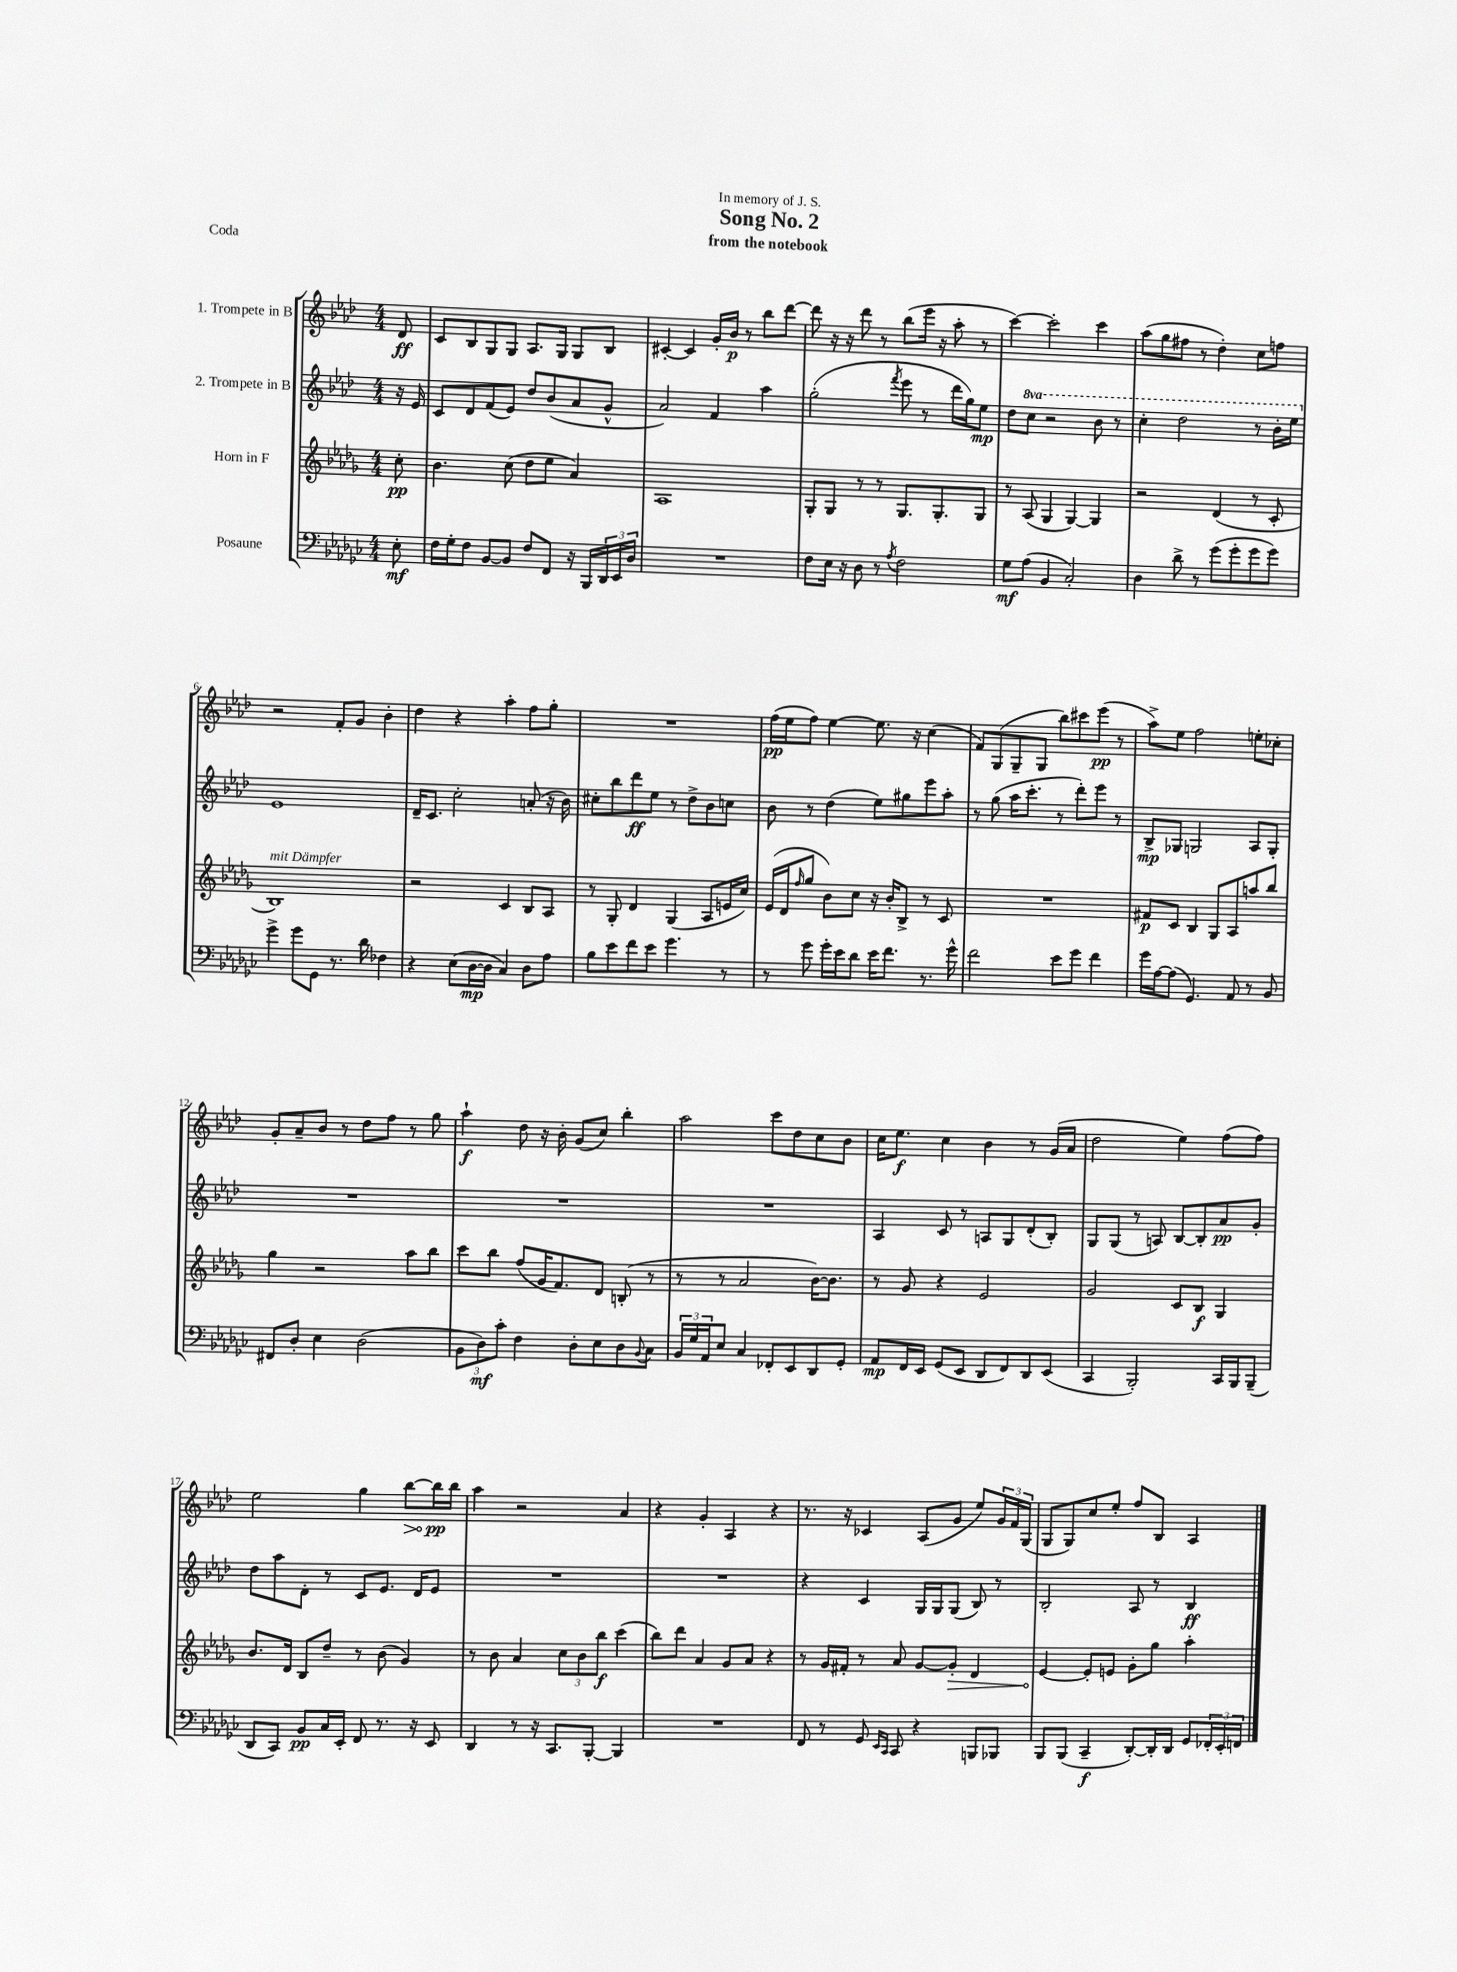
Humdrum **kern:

**kern	**dynam	**kern	**dynam	**kern	**dynam	**kern	**dynam
*part4	*part4	*part3	*part3	*part2	*part2	*part1	*part1
*staff4	*staff4	*staff3	*staff3	*staff2	*staff2	*staff1	*staff1
*I"Posaune	*	*I"Horn in F	*	*I"2. Trompete in B	*	*I"1. Trompete in B	*
*clefF4	*	*clefG2	*	*clefG2	*	*clefG2	*
*k[b-e-a-d-g-c-]	*	*k[b-e-a-d-g-]	*	*k[b-e-a-d-]	*	*k[b-e-a-d-]	*
*M4/4	*	*M4/4	*	*M4/4	*	*M4/4	*
=	=	=	=	=	=	=	=
8E-'\	mf	8cc'\	pp	16r	.	8d-/	ff
.	.	.	.	16e-/	.	.	.
=1	=1	=1	=1	=1	=1	=1	=1
16F\LL	.	4.b-\	.	8c/L	.	8c/L	.
16G-'\J	.	.	.	.	.	.	.
8F\J	.	.	.	8d-/	.	8B-/	.
[8BB-/L	.	.	.	(8f/	.	8G/	.
8BB-/J]	.	(8cc\	.	8e-/J)	.	8G/J	.
8F/L	.	8dd-\L	.	8dd-/L	.	8.A-/L	.
8FF/J	.	8ee-\J	.	(8b-/	.	.	.
.	.	.	.	.	.	16G/Jk	.
16r	.	4a-/)	.	8a-/	.	8G/L	.
16BBB-/LL	.	.	.	.	.	.	.
24DD-/	.	.	.	8g^^/J	.	8B-/J	.
24EE-/	.	.	.	.	.	.	.
24D-/JJ	.	.	.	.	.	.	.
=2	=2	=2	=2	=2	=2	=2	=2
1r	.	1A-	.	2a-/)	.	[4c#X'/	.
.	.	.	.	.	.	4c#/]	.
.	.	.	.	4f/	.	16g'/LL	.
.	.	.	.	.	.	16b-/JJ	p
.	.	.	.	.	.	8r	.
.	.	.	.	4aa-\	.	8bb-\L	.
.	.	.	.	.	.	[8ddd-\J	.
=3	=3	=3	=3	=3	=3	=3	=3
8F\L	.	8G-'/L	.	(2gg'\	.	8ddd-\]	.
16E-\Jk	.	8G-/J	.	.	.	16r	.
16r	.	.	.	.	.	16r	.
8D-\	.	8r	.	.	.	8ddd-\	.
8r	.	8r	.	.	.	8r	.
8qA-/	.	.	.	8qfff/	.	.	.
2F\	.	8.G-/L	.	8eee-\	.	(8bb-\L	.
.	.	.	.	8r	.	16eee-\Jk	.
.	.	8.G-'/	.	.	.	16r	.
.	.	.	.	16ddd-\LL	.	8aa-'\	.
.	.	.	.	16gg\J)	.	.	.
.	.	8G-/J	.	8ee-\J	mp	8r	.
=4	=4	=4	=4	=4	=4	=4	=4
8G-\L	mf	8r	.	8dd-\L	.	[4ccc\)	.
*	*	*	*	*8va	*	*	*
(8A-\J	.	(8A-/	.	8ccc\J	.	.	.
4BB-/	.	4G-/	.	2r	.	2ccc'\]	.
2C-'/)	.	[4G-/)	.	.	.	.	.
.	.	4G-/]	.	8bb-\	.	4ccc\	.
.	.	.	.	8r	.	.	.
=5	=5	=5	=5	=5	=5	=5	=5
4D-\	.	2r	.	4ccc'\	.	(8aa-\L	.
.	.	.	.	.	.	8gg\	.
8d-^\	.	.	.	2ddd-\	.	8ff#X\J	.
8r	.	.	.	.	.	8r	.
(8g-\L	.	(4d-/	.	.	.	4dd-'\)	.
8g-'\	.	.	.	.	.	.	.
8g-\	.	8r	.	8r	.	8cc\L	.
8g-\J)	.	8c'/	.	16bb-'\LL	.	8ffn\J	.
.	.	.	.	16eee-\JJ	.	.	.
!!LO:LB:g=z
=6	=6	=6	=6	=6	=6	=6	=6
*	*	*	*	*X8va	*	*	*
!	!	!LO:TX:a:i:t=mit Dämpfer	!	!	!	!	!
4g-^\	.	1B-)	.	1e-	.	2r	.
8g-\L	.	.	.	.	.	.	.
8GG-\J	.	.	.	.	.	.	.
8.r	.	.	.	.	.	8f'/L	.
.	.	.	.	.	.	8g/J	.
16d-\	.	.	.	.	.	.	.
4F-X\	.	.	.	.	.	4b-'\	.
=7	=7	=7	=7	=7	=7	=7	=7
4r	.	2r	.	16d-~/KL	.	4dd-\	.
.	.	.	.	8.c/J	.	.	.
(8E-\L	.	.	.	2cc'\	.	4r	.
[16D-\L	mp	.	.	.	.	.	.
16D-\JJ]	.	.	.	.	.	.	.
4C-/)	.	4c/	.	.	.	4aa-'\	.
8D-\L	.	8B-/L	.	(8an'/	.	8ff\L	.
8A-\J	.	8A-/J	.	16r	.	8gg'\J	.
.	.	.	.	16b-\)	.	.	.
=8	=8	=8	=8	=8	=8	=8	=8
8B-\L	.	8r	.	8cc#X'\L	.	1r	.
8e-\	.	8G-'/	.	8bb-\	.	.	.
8f\	.	4d-/	.	8ddd-\	ff	.	.
8e-\J	.	.	.	8ee-\J	.	.	.
4.g-\	.	(4G-/	.	8r	.	.	.
.	.	.	.	8dd-^\L	.	.	.
.	.	8A-/L	.	8b-\	.	.	.
8r	.	16en/L	.	8ccn\J	.	.	.
.	.	16cc/JJ)	.	.	.	.	.
=9	=9	=9	=9	=9	=9	=9	=9
8r	.	(16e-/LL	.	8b-\	.	(16ff\LL	pp
.	.	16d-/J	.	.	.	16ee-\J	.
.	.	16qqff/	.	.	.	.	.
8g-\	.	8gg-/J	.	8r	.	8ff\J)	.
16g-'\LL	.	8b-\L)	.	(4dd-\	.	[4ee-\	.
16e-\J	.	.	.	.	.	.	.
8d-\J	.	8cc\J	.	.	.	.	.
16e-\KL	.	16r	.	8ee-\L)	.	8.ee-\]	.
8.f\J	.	16b-'/KL	.	.	.	.	.
.	.	8B-^/J	.	8gg#X\	.	.	.
.	.	.	.	.	.	16r	.
8.r	.	8r	.	8eee-\	.	(4cc\	.
.	.	8c/	.	8aa-'\J	.	.	.
16g-^^\	.	.	.	.	.	.	.
=10	=10	=10	=10	=10	=10	=10	=10
2f\	.	1r	.	8r	.	8f/L)	.
.	.	.	.	(8gg\	.	(8G/	.
.	.	.	.	16aa-\KL	.	8G~/	.
.	.	.	.	8.ccc'\J	.	.	.
.	.	.	.	.	.	8G/J	.
8e-\L	.	.	.	8r	.	8bb-\L)	.
8g-\J	.	.	.	8ddd-'\L)	.	8ccc#X\	.
4f\	.	.	.	8eee-\J	.	(8eee-\J	pp
.	.	.	.	8r	.	8r	.
=11	=11	=11	=11	=11	=11	=11	=11
16g-\LL	.	8f#X/L	p	8B-^/L	mp	8aa-^\L)	.
[16A-\J	.	.	.	.	.	.	.
(8A-\J]	.	8c/J	.	8G-X/J	.	8ee-\J	.
4.GG-/)	.	4B-/	.	2Gn/	.	2ff\	.
.	.	8G-/L	.	.	.	.	.
8AA-/	.	8A-/	.	.	.	.	.
8r	.	8aan/	.	8A-/L	.	8een'\L	.
8BB-/	.	8bb-/J	.	8G'/J	.	8cc-X'\J	.
!!LO:LB:g=z
=12	=12	=12	=12	=12	=12	=12	=12
8FF#X/L	.	4gg-\	.	1r	.	8g'/L	.
8D-'/J	.	.	.	.	.	8a-~/	.
4E-\	.	2r	.	.	.	8b-/J	.
.	.	.	.	.	.	8r	.
(2D-\	.	.	.	.	.	8dd-\L	.
.	.	.	.	.	.	8ff\J	.
.	.	8aa-\L	.	.	.	8r	.
.	.	8bb-\J	.	.	.	8gg\	.
=13	=13	=13	=13	=13	=13	=13	=13
12BB-\L	.	8ccc\L	.	1r	.	4aa-`\	f
12D-\)	mf	.	.	.	.	.	.
.	.	8bb-\J	.	.	.	.	.
12c-'\J	.	.	.	.	.	.	.
4F\	.	(8ff/L	.	.	.	8dd-\	.
.	.	16g-/K	.	.	.	16r	.
.	.	8.f/)	.	.	.	16b-'\	.
8D-'\L	.	.	.	.	.	(8g/L	.
8E-\	.	8d-/J	.	.	.	8cc/J)	.
8D-\	.	(8Bn'/	.	.	.	4bb-'\	.
8qqBB-/	.	.	.	.	.	.	.
8C-\J	.	8r	.	.	.	.	.
=14	=14	=14	=14	=14	=14	=14	=14
24BB-/LL	.	8r	.	1r	.	2aa-\	.
24G-/	.	.	.	.	.	.	.
24AA-/J	.	.	.	.	.	.	.
8E-/J	.	8r	.	.	.	.	.
4C-/	.	2a-/	.	.	.	.	.
8FF-X'/L	.	.	.	.	.	8ccc\L	.
8EE-/	.	.	.	.	.	8dd-\	.
8DD-/	.	[16b-\KL)	.	.	.	8cc\	.
.	.	8.b-\J]	.	.	.	.	.
8GG-'/J	.	.	.	.	.	8b-\J	.
=15	=15	=15	=15	=15	=15	=15	=15
8AA-/L	mp	8r	.	4A-/	.	16cc\KL	.
.	.	.	.	.	.	8.ee-\J	f
16FF/L	.	8g-/	.	.	.	.	.
16EE-/JJ	.	.	.	.	.	.	.
(8GG-/L	.	4r	.	8c/	.	4cc\	.
8EE-/J	.	.	.	8r	.	.	.
8DD-/L	.	2e-/	.	8An/L	.	4b-\	.
8FF/)	.	.	.	8G/	.	.	.
8DD-/	.	.	.	(8d-'/	.	8r	.
(8EE-/J	.	.	.	8B-'/J)	.	(16g/LL	.
.	.	.	.	.	.	16a-/JJ	.
=16	=16	=16	=16	=16	=16	=16	=16
4CC-/	.	2g-/	.	8G/L	.	2dd-\	.
.	.	.	.	(8G/J	.	.	.
2BBB-'/)	.	.	.	8r	.	.	.
.	.	.	.	8An/)	.	.	.
.	.	8c/L	.	[8B-/L	.	4ee-\)	.
.	.	8B-/J	f	8B-'/]	.	.	.
16CC-/LL	.	4G-/	.	8a-/	pp	(8ff\L	.
16BBB-/J	.	.	.	.	.	.	.
(8BBB-~/J	.	.	.	8g'/J	.	8ff\J)	.
!!LO:LB:g=z
=17	=17	=17	=17	=17	=17	=17	=17
8DD-/L	.	8.b-/L	.	8dd-\L	.	2ee-\	.
8CC-/J)	.	.	.	8aa-\	.	.	.
.	.	16d-/Jk	.	.	.	.	.
8BB-/L	pp	8B-/L	.	8d-'\J	.	.	.
16C-/L	.	8dd-~/J	.	8r	.	.	.
16EE-'/JJ	.	.	.	.	.	.	.
8FF/	.	8r	.	8c/L	.	4gg\	.
8.r	.	(8b-\	.	8.e-/J	.	.	.
!	!	!	!	!	!	!	!LO:HP:b
.	.	4g-/)	.	.	.	[8bb-\L	>
16r	.	.	.	16d-/KL	.	.	.
8EE-/	.	.	.	8e-/J	.	16bb-\L]	pp
.	.	.	.	.	.	16bb-\JJ	]
=18	=18	=18	=18	=18	=18	=18	=18
4DD-/	.	8r	.	1r	.	4aa-\	.
.	.	8b-\	.	.	.	.	.
8r	.	4a-/	.	.	.	2r	.
16r	.	.	.	.	.	.	.
8.CC-/L	.	.	.	.	.	.	.
.	.	12cc\L	.	.	.	.	.
.	.	12b-\	.	.	.	.	.
[8BBB-'/J	.	.	.	.	.	.	.
.	.	12bb-\J	f	.	.	.	.
4BBB-/]	.	(4ccc\	.	.	.	4a-/	.
=19	=19	=19	=19	=19	=19	=19	=19
1r	.	8bb-\L)	.	1r	.	4r	.
.	.	8ddd-\J	.	.	.	.	.
.	.	4a-/	.	.	.	4g'/	.
.	.	8g-/L	.	.	.	4A-/	.
.	.	8a-/J	.	.	.	.	.
.	.	4r	.	.	.	4r	.
=20	=20	=20	=20	=20	=20	=20	=20
8FF/	.	8r	.	4r	.	8.r	.
8r	.	16g-/LL	.	.	.	.	.
.	.	16f#X'/JJ	.	.	.	16r	.
8GG-/	.	8r	.	4c/	.	4c-X/	.
16qqEE-/LL	.	.	.	.	.	.	.
16qqCC-/JJ	.	.	.	.	.	.	.
8CC-/	.	8a-/	.	.	.	.	.
4r	.	[8g-/L	.	16G/LL	.	(8A-/L	.
.	.	.	.	16G/J	.	.	.
!	!	!	!LO:HP:b	!	!	!	!
.	.	8g-'/J]	>	(8G/J	.	8g/J	.
8BBBn/L	.	4d-/	.	8B-/)	.	8ee-/L)	.
8BBB-X/J	.	.	.	8r	.	24g/L	.
.	.	.	.	.	.	24f/	.
.	.	.	.	.	.	(24G/JJ	.
=21	=21	=21	=21	=21	=21	=21	=21
8BBB-/L	.	[4e-/	.	2B-'/	.	8G/L	.
(8BBB-/J	.	.	.	.	.	8G/)	.
4CC-~/	f	8e-'/L]	]	.	.	8cc/	.
.	.	8en/J	.	.	.	8ee-'/J	.
[8DD-'/L)	.	8g-'\L	.	8A-/	.	8ff/L	.
16DD-'/L]	.	8gg-\J	.	8r	.	8B-/J	.
16DD-/JJ	.	.	.	.	.	.	.
8GG-/L	.	4aa-'\	.	4B-/	ff	4A-/	.
24FF-X'/L	.	.	.	.	.	.	.
24EE-'/	.	.	.	.	.	.	.
24FFn/JJ	.	.	.	.	.	.	.
==	==	==	==	==	==	==	==
*-	*-	*-	*-	*-	*-	*-	*-
